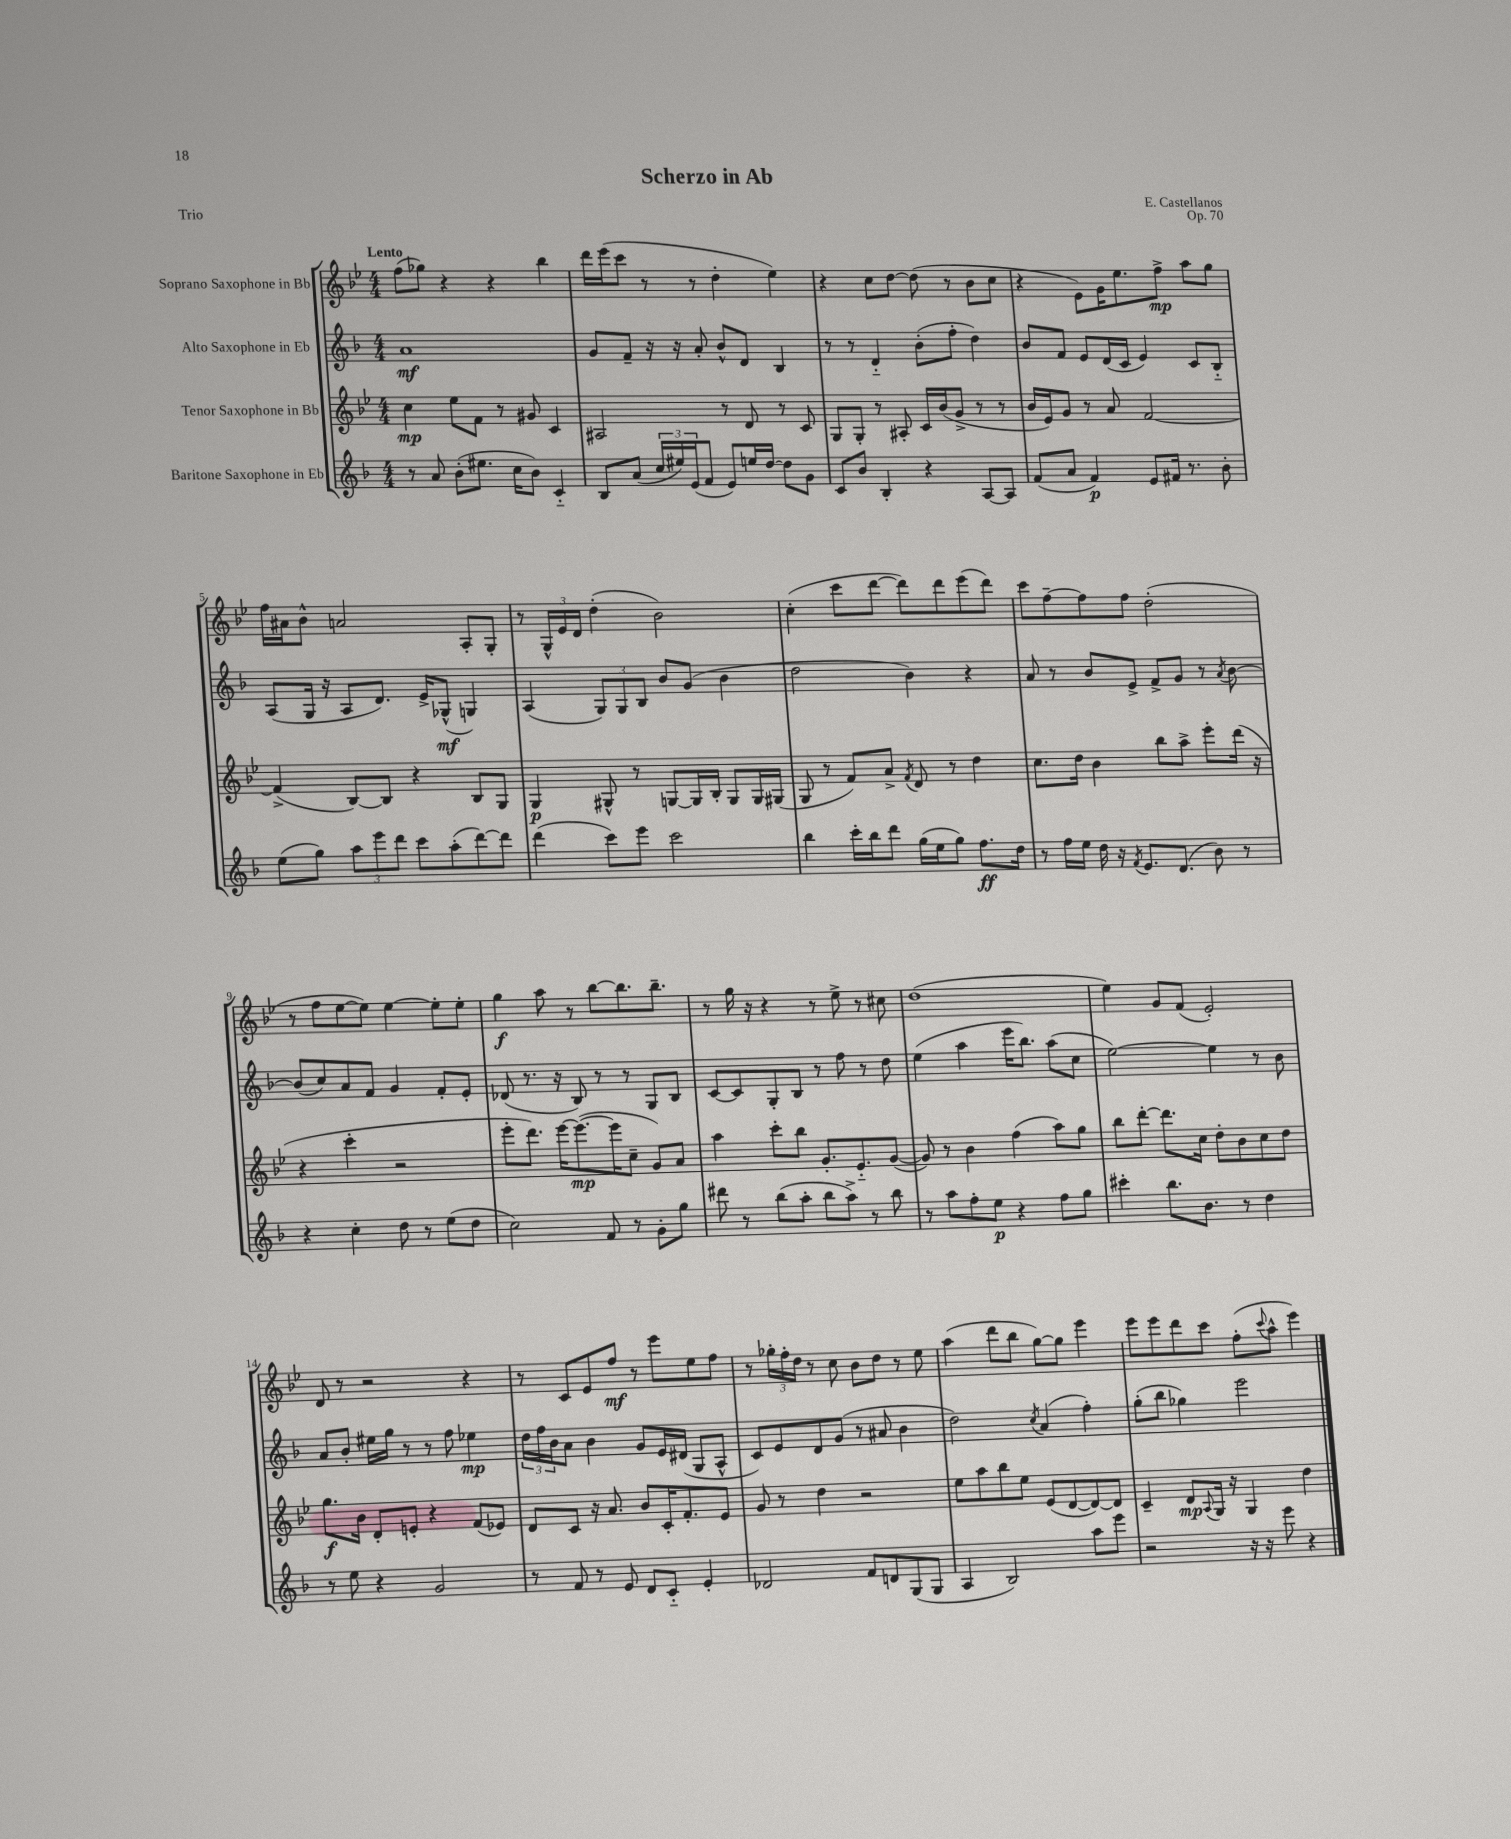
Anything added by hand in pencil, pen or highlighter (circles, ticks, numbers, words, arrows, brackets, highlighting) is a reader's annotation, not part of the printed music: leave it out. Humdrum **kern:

**kern	**dynam	**kern	**dynam	**kern	**dynam	**kern	**dynam
*part4	*part4	*part3	*part3	*part2	*part2	*part1	*part1
*staff4	*staff4	*staff3	*staff3	*staff2	*staff2	*staff1	*staff1
*I"Baritone Saxophone in Eb	*	*I"Tenor Saxophone in Bb	*	*I"Alto Saxophone in Eb	*	*I"Soprano Saxophone in Bb	*
*clefG2	*	*clefG2	*	*clefG2	*	*clefG2	*
*k[b-]	*	*k[b-e-]	*	*k[b-]	*	*k[b-e-]	*
*M4/4	*	*M4/4	*	*M4/4	*	*M4/4	*
=1	=1	=1	=1	=1	=1	=1	=1
!	!	!	!	!	!	!LO:TX:a:B:t=Lento	!
8r	.	4cc\	mp	1a	mf	(8ff\L	.
8a/	.	.	.	.	.	8gg-X\J)	.
(8b-'\L	.	8ee-\L	.	.	.	4r	.
8.ee#X\J	.	8f\J	.	.	.	.	.
.	.	8r	.	.	.	4r	.
16cc\KL	.	.	.	.	.	.	.
8b-\J)	.	8g#X/	.	.	.	.	.
4c/	.	4c/	.	.	.	4bb-\	.
=2	=2	=2	=2	=2	=2	=2	=2
8B-/L	.	2A#X/	.	8g/L	.	16ddd\LL	.
.	.	.	.	.	.	(16eee-\J	.
(8a/J	.	.	.	8f~/J	.	8ccc\J	.
24cc/LL	.	.	.	16r	.	8r	.
24ee#X/)	.	.	.	.	.	.	.
.	.	.	.	16r	.	.	.
(24e/J	.	.	.	.	.	.	.
8f/J	.	.	.	8a'/	.	8r	.
8e/L)	.	8r	.	8b-^^/L	.	4dd'\	.
16een/L	.	8d/	.	8d/J	.	.	.
[16dd/JJ	.	.	.	.	.	.	.
8dd\L]	.	8r	.	4B-/	.	4ee-\)	.
8g\J	.	8c/	.	.	.	.	.
=3	=3	=3	=3	=3	=3	=3	=3
8c/L	.	8G/L	.	8r	.	4r	.
8b-/J	.	8G'/J	.	8r	.	.	.
4B-'/	.	8r	.	4d/	.	8cc\L	.
.	.	8A#X'/	.	.	.	[8dd\J	.
4r	.	16c/LL	.	(8b-'\L	.	(8dd\]	.
.	.	(16b-/J	.	.	.	.	.
.	.	8g^/J	.	8ff'\J	.	8r	.
[8A/L	.	8r	.	4dd\)	.	8b-\L	.
8A/J]	.	8r	.	.	.	8cc\J	.
=4	=4	=4	=4	=4	=4	=4	=4
(8f/L	.	16b-/LL	.	8b-/L	.	4r	.
.	.	16e-/J)	.	.	.	.	.
8a/J	.	8g/J	.	8f/J	.	.	.
4f/)	p	8r	.	8e/L	.	8e-\L)	.
.	.	8a/	.	(16d/L	.	16g\K	.
.	.	.	.	16c/JJ	.	8.ee-\	.
8e/L	.	[2f/	.	4e/)	.	.	.
16f#X/Jk	.	.	.	.	.	8ff^\J	mp
8.r	.	.	.	.	.	.	.
.	.	.	.	8c/L	.	8aa\L	.
8b-'\	.	.	.	8B-/J	.	8gg\J	.
!!LO:LB:g=z
=5	=5	=5	=5	=5	=5	=5	=5
(8ee\L	.	(4f^/]	.	(8A/L	.	16ff\LL	.
.	.	.	.	.	.	16a#X\J	.
8gg\J)	.	.	.	16G/Jk	.	8b-^^\J	.
.	.	.	.	16r	.	.	.
12aa\L	.	[8B-/L)	.	8A/L	.	2an/	.
12eee\	.	.	.	.	.	.	.
.	.	8B-/J]	.	8.d/J)	.	.	.
12ddd\J	.	.	.	.	.	.	.
8ccc\L	.	4r	.	.	.	.	.
.	.	.	.	16e^/KL	.	.	.
(8aa'\	.	.	.	(8G-X^^/J	mf	.	.
[8ddd\)	.	8B-/L	.	4Gn/)	.	8A'/L	.
8ddd\J]	.	8G/J	.	.	.	8G'/J	.
=6	=6	=6	=6	=6	=6	=6	=6
(4ddd\	.	4G/	p	(4A/	.	8r	.
.	.	.	.	.	.	24G^^/LL	.
.	.	.	.	.	.	24e-/	.
.	.	.	.	.	.	24d/JJ	.
8ccc\L)	.	8G#X^^/	.	12G/L)	.	(4dd'\	.
.	.	.	.	12G/	.	.	.
8eee\J	.	8r	.	.	.	.	.
.	.	.	.	12B-/J	.	.	.
2ccc\	.	[8Gn/L	.	8b-/L	.	2b-\)	.
.	.	16G/L]	.	(8g/J	.	.	.
.	.	16B-'/JJ	.	.	.	.	.
.	.	8G/L	.	4b-\	.	.	.
.	.	16G/L	.	.	.	.	.
.	.	(16G#X/JJ	.	.	.	.	.
=7	=7	=7	=7	=7	=7	=7	=7
4bb-\	.	8G/	.	2dd\	.	(4cc'\	.
.	.	8r	.	.	.	.	.
16ccc'\LL	.	8f/L)	.	.	.	8ccc\L	.
16bb-\J	.	.	.	.	.	.	.
8ddd\J	.	8a^/J	.	.	.	[8ddd\J	.
.	.	8qf/	.	.	.	.	.
(16gg\LL	.	8d/	.	4b-\)	.	8ddd\L])	.
16ee\J	.	.	.	.	.	.	.
8gg\J)	.	8r	.	.	.	8ddd\	.
8.ff\L	ff	4dd\	.	4r	.	(8eee-\	.
.	.	.	.	.	.	8ddd\J)	.
16dd\Jk	.	.	.	.	.	.	.
=8	=8	=8	=8	=8	=8	=8	=8
8r	.	8.cc\L	.	8a/	.	8ccc\L	.
16ff\LL	.	.	.	8r	.	[8ff~\	.
16ee\JJ	.	16dd\Jk	.	.	.	.	.
16dd\	.	4b-\	.	8b-/L	.	8ff\]	.
16r	.	.	.	.	.	.	.
8qf/	.	.	.	.	.	.	.
8.e/L	.	.	.	8e^/J	.	8ff\J	.
.	.	8bb-\L	.	8f^/L	.	(2dd'\	.
(8.d/J	.	.	.	.	.	.	.
.	.	8aa^\J	.	8g/J	.	.	.
8b-\)	.	8eee-'\L	.	8r	.	.	.
.	.	.	.	8qa/	.	.	.
8r	.	(16ddd\Jk	.	[8b-\	.	.	.
.	.	16r	.	.	.	.	.
!!LO:LB:g=z
=9	=9	=9	=9	=9	=9	=9	=9
4r	.	4r	.	(8b-/L]	.	8r	.
.	.	.	.	8cc/)	.	8ff\L	.
4cc'\	.	4ccc'\	.	8a/	.	[8ee-\	.
.	.	.	.	8f/J	.	8ee-\J])	.
8dd\	.	2r	.	4g/	.	[4ee-\	.
8r	.	.	.	.	.	.	.
(8ee\L	.	.	.	8f'/L	.	8ee-'\L]	.
8dd\J	.	.	.	8e'/J	.	8ee-'\J	.
=10	=10	=10	=10	=10	=10	=10	=10
2cc\)	.	8eee-'\L	.	(8d-X/	.	4gg\	f
.	.	8.ddd\J)	.	8.r	.	.	.
.	.	.	.	.	.	8aa\	.
.	.	[16eee-\KL	.	16r	.	.	.
.	.	(8.eee-\_	mp	8B-/)	.	8r	.
8f/	.	.	.	8r	.	[8bb-\L	.
.	.	16eee-\K]	.	.	.	.	.
8r	.	8cc~\J	.	8r	.	8.bb-\]	.
8g'\L	.	8g/L)	.	8G/L	.	.	.
.	.	.	.	.	.	8.bb-~\J	.
8gg\J	.	8a/J	.	8B-/J	.	.	.
=11	=11	=11	=11	=11	=11	=11	=11
8ddd#X\	.	4aa\	.	[8c/L	.	8r	.
8r	.	.	.	8c/]	.	16gg\	.
.	.	.	.	.	.	16r	.
(8bb-\L	.	8ccc'\L	.	8G'/	.	4r	.
8aa'\J	.	8bb-\J	.	8B-/J	.	.	.
8bb-\L	.	8.g'/L	.	8r	.	8r	.
8aa^\J)	.	.	.	8ff\	.	8ee-^\	.
.	.	8.e-/	.	.	.	.	.
8r	.	.	.	8r	.	8r	.
8bb-\	.	([8g/J	.	8dd\	.	8cc#X\	.
=12	=12	=12	=12	=12	=12	=12	=12
8r	.	8g/])	.	(4ee\	.	(1dd	.
8aa\L	.	8r	.	.	.	.	.
8ff'\	.	4b-\	.	4aa\	.	.	.
8ee\J	p	.	.	.	.	.	.
4r	.	(4ff\	.	16eee\KL	.	.	.
.	.	.	.	8.bb-\J)	.	.	.
8ff\L	.	8aa\L)	.	(8aa\L	.	.	.
8gg\J	.	8gg\J	.	8cc\J	.	.	.
=13	=13	=13	=13	=13	=13	=13	=13
4ccc#X'\	.	8bb-\L	.	[2ee\)	.	4ee-\)	.
.	.	[8ddd'\J	.	.	.	.	.
8.bb-\L	.	8.ddd\L]	.	.	.	8g/L	.
.	.	.	.	.	.	(8f/J	.
8.b-\J	.	16cc\Jk	.	.	.	.	.
.	.	8dd'\L	.	4ee\]	.	2e-'/)	.
8r	.	8b-\	.	.	.	.	.
4dd\	.	8cc\	.	8r	.	.	.
.	.	8dd\J	.	8b-\	.	.	.
!!LO:LB:g=z
=14	=14	=14	=14	=14	=14	=14	=14
8r	.	8.gg\L	f	8a/L	.	8d/	.
8ee\	.	.	.	8b-'/J	.	8r	.
.	.	16b-\Jk	.	.	.	.	.
4r	.	8d'/L	.	16ee#X\LL	.	2r	.
.	.	.	.	16gg\JJ	.	.	.
.	.	8en'/J	.	8r	.	.	.
2g/	.	4r	.	8r	.	.	.
.	.	.	.	8ff\	.	.	.
.	.	(8f/L	.	4ee-X\	mp	4r	.
.	.	8e-X/J)	.	.	.	.	.
=15	=15	=15	=15	=15	=15	=15	=15
8r	.	8d/L	.	24dd\LL	.	8r	.
.	.	.	.	24ff\	.	.	.
.	.	.	.	24b-\J	.	.	.
8f/	.	8c/J	.	8a\J	.	8c/L	.
8r	.	16r	.	4b-\	.	8e-/	.
.	.	8.a/	.	.	.	.	.
8e/	.	.	.	.	.	8ff/J	mf
8d/L	.	8b-/L	.	8g/L	.	8r	.
8c/J	.	16c'/K	.	16e/L	.	8eee-\L	.
.	.	8.f'/	.	(16d#X/JJ	.	.	.
4e'/	.	.	.	8G/L	.	8ee-\	.
.	.	8e-/J	.	8A^^/J	.	8ff\J	.
=16	=16	=16	=16	=16	=16	=16	=16
2d-X/	.	8g/	.	8c/L)	.	8r	.
.	.	8r	.	8e/	.	24gg-X'\LL	.
.	.	.	.	.	.	24ff'\	.
.	.	.	.	.	.	24dd\JJ	.
.	.	4dd\	.	8d/	.	8r	.
.	.	.	.	(8g/J	.	8cc\	.
8f/L	.	2r	.	8r	.	8b-\L	.
8dn/	.	.	.	8a#X/	.	8dd\J	.
(8G/	.	.	.	4b-\	.	8r	.
8G/J	.	.	.	.	.	8ee-\	.
=17	=17	=17	=17	=17	=17	=17	=17
4A/	.	8ee-\L	.	2dd\)	.	(4aa\	.
.	.	8aa\	.	.	.	.	.
2B-/)	.	8bb-\	.	.	.	8ddd\L	.
.	.	8ee-\J	.	.	.	8bb-\J	.
.	.	.	.	8qcc/	.	.	.
.	.	(8e-/L	.	(4a/	.	[8gg\L)	.
.	.	[8d/	.	.	.	8gg\J]	.
8aa\L	.	8d/_)	.	4ff'\)	.	4eee-\	.
8eee\J	.	8d/J]	.	.	.	.	.
=18	=18	=18	=18	=18	=18	=18	=18
2r	.	4c~/	.	(8gg'\L	.	8eee-\L	.
.	.	.	.	8bb-\J	.	8eee-\	.
.	.	8d/L	mp	4gg-X\)	.	8ddd\	.
.	.	8qqA/	.	.	.	.	.
.	.	16G/Jk	.	.	.	8ccc\J	.
.	.	16r	.	.	.	.	.
16r	.	4G/	.	2eee\	.	(8ff'\L	.
16r	.	.	.	.	.	.	.
.	.	.	.	.	.	8qqccc/	.
8eee\	.	.	.	.	.	8aa^^\J	.
4r	.	4dd\	.	.	.	4eee-\)	.
==	==	==	==	==	==	==	==
*-	*-	*-	*-	*-	*-	*-	*-
